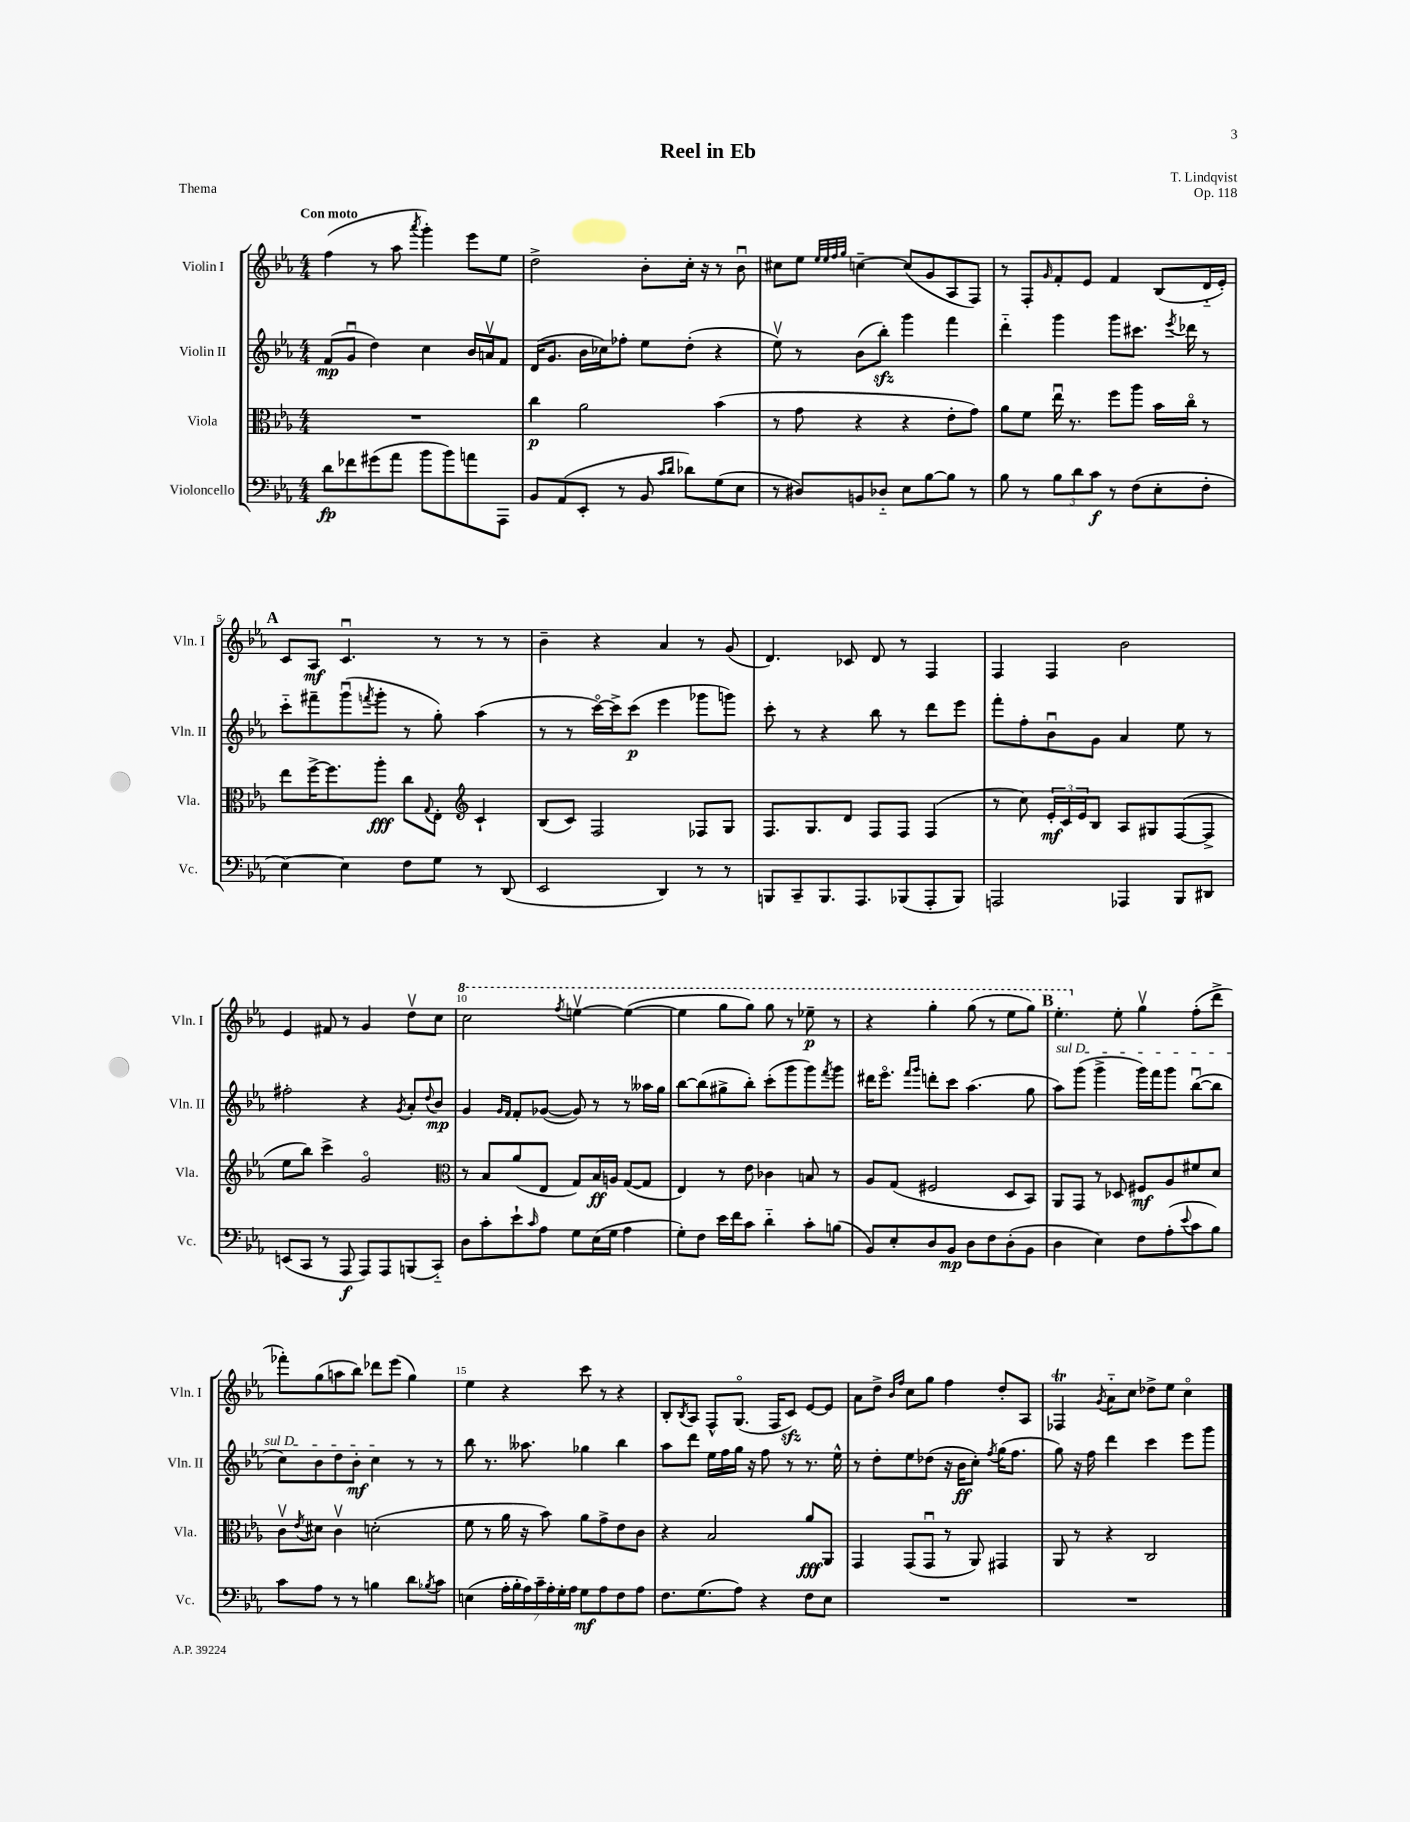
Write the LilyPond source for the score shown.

\header { title = "Reel in Eb" composer = "T. Lindqvist" opus = "Op. 118" piece = "Thema" }
<<
\new StaffGroup <<
\new Staff = "s0" \with { instrumentName = "Violin I" shortInstrumentName = "Vln. I" } {
    \clef treble \key ees \major \numericTimeSignature \time 4/4 \tempo "Con moto"
    f''4( r8 aes''8 \acciaccatura { aes'''8 } g'''4-.) ees'''8 ees''8 |
    d''2-> bes'8-. c''16-. r16 r8 bes'8\downbow |
    cis''8 ees''8 \grace { ees''32 ees''32 f''32 g''32 } c''4~-- c''8( g'8 aes8 f8) |
    r8 f8-. \grace { g'16 } f'8-. ees'8 f'4 bes8( d'16-_ ees'16-.) |
    \mark \markup { \bold "A" } c'8 aes8\mf c'4.\downbow r8 r8 r8 |
    bes'4-- r4 aes'4 r8 g'8( |
    d'4.) ces'8 d'8 r8 f4 |
    f4 f4 bes'2 |
    ees'4 fis'8 r8 g'4 d''8\upbow c''8 |
    \ottava #1 c'''2 \acciaccatura { f'''8 } e'''4~\upbow e'''4~( |
    e'''4 g'''8 g'''8) g'''8 r8 ees'''8--\p r8 |
    r4 g'''4-. g'''8( r8 ees'''8 g'''8) |
    \mark \markup { \bold "B" } ees'''4.-. \ottava #0 ees''8-. g''4\upbow f''8-.( d'''8-> |
    fes'''8-.) g''8( a''8 bes''8) des'''8 ees'''8( g''4) |
    ees''4 r4 c'''8 r8 r4 |
    bes8-. \acciaccatura { bes8 } aes8 f8-^ g8.\flageolet( f16 c'8\sfz) ees'8~ ees'8 |
    aes'8 d''8-> \grace { bes'16 f''16 } c''8 g''8 f''4 d''8-. aes8 |
    fes4\trill \acciaccatura { g'8 } aes'8-_ c''8 des''8-> ees''8 c''4\flageolet \bar "|." |
}
\new Staff = "s1" \with { instrumentName = "Violin II" shortInstrumentName = "Vln. II" } {
    \clef treble \key ees \major \numericTimeSignature \time 4/4
    f'8\mp( g'8\downbow d''4) c''4 bes'16 a'16\upbow f'8 |
    d'16( g'8. bes'16 ces''16) fes''8-. ees''8 d''8-.( r4 |
    ees''8\upbow) r8 bes'8( bes''8-.\sfz) g'''4 f'''4 |
    d'''4-_ g'''4 g'''8 cis'''8. \acciaccatura { ees'''8 } des'''16 r8 |
    \mark \markup { \bold "A" } c'''8-_ fis'''8-- g'''8\downbow( \acciaccatura { f'''8 } g'''8-. r8 g''8-.) aes''4( |
    r8 r8 c'''16~\flageolet) c'''16-> c'''8\p( ees'''4 ges'''8 g'''8) |
    c'''8-. r8 r4 bes''8 r8 d'''8 ees'''8 |
    f'''8-. f''8-. bes'8\downbow g'8 aes'4 ees''8 r8 |
    fis''2-. r4 \acciaccatura { g'8 } aes'8-. \appoggiatura { d''8 } bes'8\mp |
    g'4 \grace { g'16 f'16 } f'8-. ges'8~( ges'8) r8 r8 aeses''16 g''16 |
    bes''8~ bes''8( gis''8-> bes''8-.) c'''8-.( g'''8 g'''8) \acciaccatura { f'''8 } g'''8 |
    dis'''16 ees'''8.\flageolet \grace { f'''16 g'''16 } d'''8-. c'''8 aes''4.( g''8 |
    \mark \markup { \bold "B" } \once \override TextSpanner.bound-details.left.text = \markup { \italic "sul D" } aes''8\startTextSpan) g'''8( g'''4-> g'''16) f'''16 g'''8 bes''8~\downbow( bes''8 |
    c''8) bes'8 d''8 bes'8-.\mf c''4\stopTextSpan r8 r8 |
    bes''8 r8. aeses''8. ges''4 bes''4 |
    aes''8 d'''8 ees''16 f''16 g''16 r16 f''8 r8 r8. ees''16-^ |
    r8 d''8-. ees''8 des''8( r16 bes'16\ff c''8-.) \acciaccatura { f''8 } g''16( f''8. |
    g''8) r16 f''16 d'''4 c'''4 ees'''8 g'''8 \bar "|." |
}
\new Staff = "s2" \with { instrumentName = "Viola" shortInstrumentName = "Vla." } {
    \clef alto \key ees \major \numericTimeSignature \time 4/4
    R1 |
    c''4\p aes'2 bes'4( |
    r8 g'8 r4 r4 ees'8-. g'8) |
    aes'8 f'8 ees''16\downbow r8. f''8 aes''8 bes'16 c''16\flageolet r8 |
    \mark \markup { \bold "A" } ees''8 f''16~-> f''8. aes''8-.\fff c''8 \appoggiatura { g8 } ees8-. \clef treble c'4-! |
    bes8( c'8) f2 fes8 g8 |
    f8. g8. d'8 f8 f8 f4( |
    r8 c''8) \tuplet 3/2 { ees'16-.\mf c'16 ees'16 } bes8 aes8 gis8 f8~( f8-> |
    ees''8 bes''8) c'''4-> g'2\flageolet |
    \clef alto r8 bes8 aes'8( ees8 g8) bes16\ff a16 g8~( g8 |
    ees4) r8 ees'8 ces'4 b8 r8 |
    aes8 g8( fis2 d8 bes,8) |
    \mark \markup { \bold "B" } aes,8 g,8 r8 des8 fis8\mf aes8 fis'8 d'8 |
    c'8\upbow \acciaccatura { ees'8 } dis'8 c'4\upbow d'2-.( |
    f'8 r8 aes'16 r16 bes'8) aes'8 g'8-> ees'8 c'8 |
    r4 bes2 aes'8\fff aes,8 |
    g,4 g,8( g,8\downbow r8 aes,8) gis,4 |
    aes,8 r8 r4 c2 \bar "|." |
}
\new Staff = "s3" \with { instrumentName = "Violoncello" shortInstrumentName = "Vc." } {
    \clef bass \key ees \major \numericTimeSignature \time 4/4
    d'8\fp fes'8 gis'8( aes'8 bes'8 bes'8) a'8 aes,,8 |
    bes,8 aes,8( ees,8-. r8 bes,8 \grace { c'16 d'16 } des'8) g8( ees8 |
    r8 dis8) b,8 des8-_ ees8 bes8~ bes8 r8 |
    bes8 r8 \tuplet 3/2 { bes8 d'8 c'8\f } r8 f8( ees8-. f8-. |
    \mark \markup { \bold "A" } ees4~) ees4 f8 g8 r8 d,8( |
    ees,2 d,4) r8 r8 |
    b,,8 c,8-- b,,8. aes,,8. bes,,8( aes,,8-. bes,,8) |
    a,,2 aes,,4 bes,,8 dis,8 |
    e,8( c,8 r8 aes,,8\f aes,,8) aes,,8 b,,8( c,8-_) |
    d8 c'8-. ees'8-! \grace { c'16 } aes8 g8 ees16( g16 aes4 |
    g8-.) f8 ees'16 f'16 c'8 d'4-_ c'8-. b8( |
    bes,8) ees8-. d8 bes,8\mp d8 f8 d8-.( bes,8 |
    \mark \markup { \bold "B" } d4 ees4) f8 aes8-.( \appoggiatura { ees'8 } c'8 bes8) |
    c'8 aes8 r8 r8 b4 d'8 \acciaccatura { bes8 } c'8 |
    e4( \tuplet 7/4 { aes16-. bes16-. aes16) c'16-- aes16-. g16-. aes16 } g8\mf aes8 f8 aes8 |
    f8. g8.( aes8) r4 f8 ees8 |
    R1 |
    R1 \bar "|." |
}
>>
>>
\layout { \context { \Score \override BarNumber.break-visibility = ##(#f #t #t) barNumberVisibility = #(every-nth-bar-number-visible 5) } }
